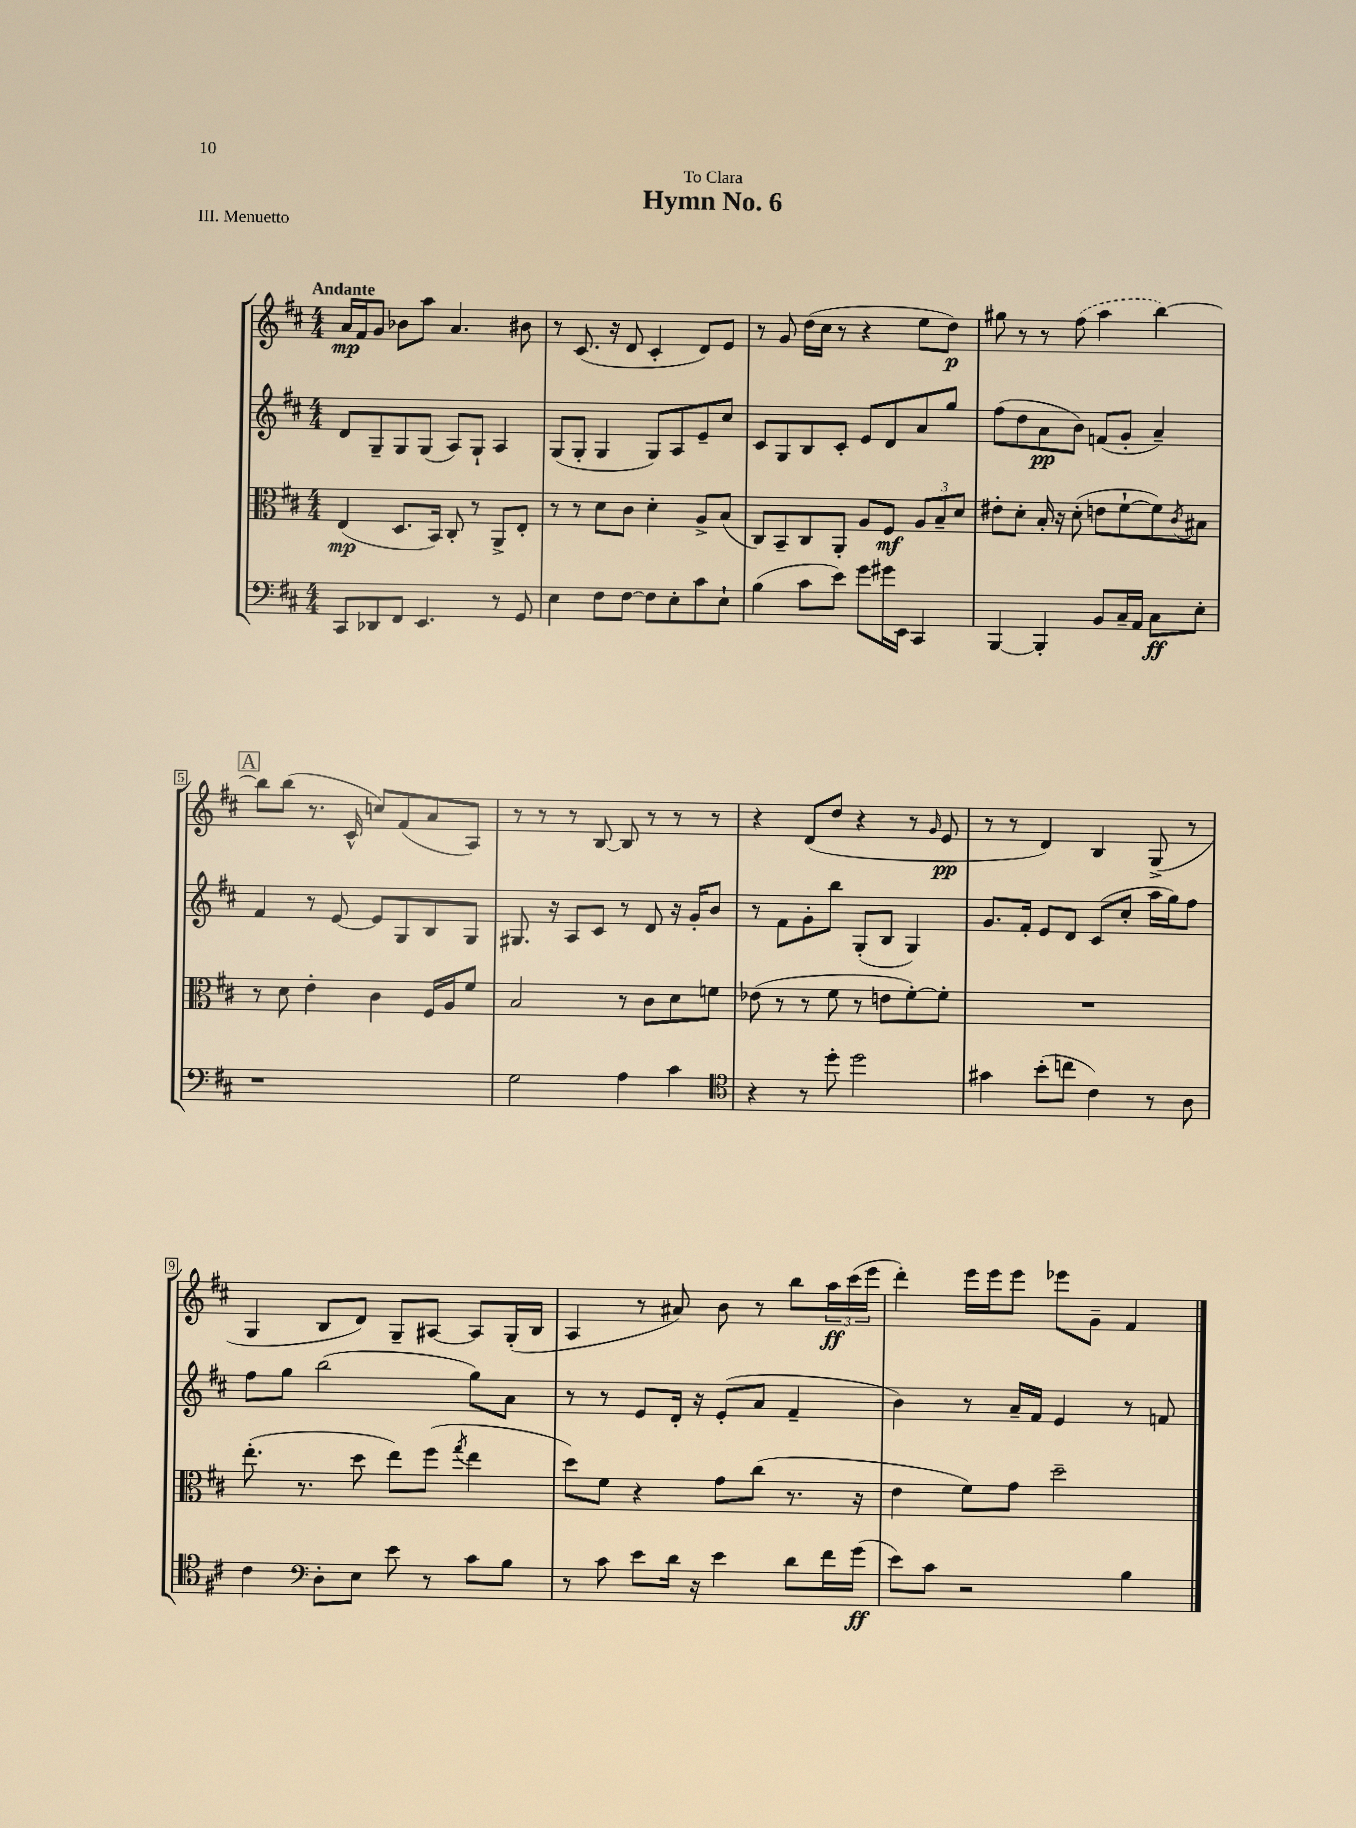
\header { title = "Hymn No. 6" dedication = "To Clara" piece = "III. Menuetto" }
<<
\new StaffGroup <<
\new Staff = "s0" {
    \clef treble \key d \major \numericTimeSignature \time 4/4 \tempo "Andante"
    a'16\mp fis'16 g'8 bes'8 a''8 a'4. bis'8 |
    r8 cis'8.( r16 d'8 cis'4-. d'8) e'8 |
    r8 g'8 d''16( cis''16 r8 r4 e''8 d''8\p) |
    gis''8 r8 r8 \once \slurDashed fis''8( a''4 b''4~) |
    \mark \markup { \box "A" } b''8 b''8( r8. cis'16-^ c''8) fis'8( a'8 a8) |
    r8 r8 r8 b8~ b8 r8 r8 r8 |
    r4 d'8( d''8 r4 r8 \grace { g'16 } e'8\pp |
    r8 r8 d'4) b4 g8->( r8 |
    g4 b8 d'8) g8-- ais8~ ais8 g16-.( b16 |
    a4 r8 ais'8) b'8 r8 b''8 \tuplet 3/2 { a''16\ff cis'''16( e'''16 } |
    d'''4-.) e'''16 e'''16 e'''8 ees'''8 g'8-- fis'4 \bar "|." |
}
\new Staff = "s1" {
    \clef treble \key d \major \numericTimeSignature \time 4/4
    d'8 g8-- g8 g8( a8) g8-! a4 |
    g8( g8-. g4 g8) a8 e'8-- cis''8 |
    cis'8 g8 b8 cis'8-. e'8 d'8 a'8 g''8 |
    fis''8( d''8 a'8\pp b'8) f'8( g'8-. a'4--) |
    \mark \markup { \box "A" } fis'4 r8 e'8~ e'8 g8 b8 g8 |
    gis8. r16 a8 cis'8 r8 d'8 r16 g'16-. b'8 |
    r8 fis'8 g'8-. b''8 g8-.( b8 g4) |
    g'8. fis'16-. e'8 d'8 cis'8( cis''8-. a''16 g''16) fis''8 |
    fis''8 g''8 b''2( g''8) a'8 |
    r8 r8 e'8 d'16-. r16 e'8-.( a'8 fis'4-- |
    b'4) r8 a'16-- fis'16 e'4 r8 f'8 \bar "|." |
}
\new Staff = "s2" {
    \clef alto \key d \major \numericTimeSignature \time 4/4
    e4\mp( d8. b,16) cis8-. r8 a,8-> e8-. |
    r8 r8 d'8 cis'8 d'4-. a8-> b8( |
    cis8) b,8-- cis8 a,8-. a8 fis8\mf \tuplet 3/2 { a8 b8-- d'8 } |
    eis'8-. d'8-. b16-. r16 d'8-.( e'8 fis'8~-! fis'8) \acciaccatura { cis'8 } bis8 |
    \mark \markup { \box "A" } r8 d'8 e'4-. cis'4 fis16 a16 fis'8 |
    b2 r8 cis'8 d'8 f'8 |
    ees'8( r8 r8 fis'8 r8 e'8 fis'8~-.) fis'8-. |
    R1 |
    e''8.-.( r8. d''8 e''8) fis''8( \acciaccatura { g''8 } e''4 |
    d''8) fis'8 r4 g'8 cis''8( r8. r16 |
    e'4 fis'8) g'8 d''2-- \bar "|." |
}
\new Staff = "s3" {
    \clef bass \key d \major \numericTimeSignature \time 4/4
    cis,8 des,8 fis,8 e,4. r8 g,8 |
    e4 fis8 fis8~ fis8 e8-. cis'8 e8-! |
    b4( cis'8 e'8) g'8 gis'16 e,16 cis,4 |
    b,,4~ b,,4-. b,8 cis16-- a,16 cis8\ff e8-. |
    \mark \markup { \box "A" } r1 |
    g2 a4 cis'4 |
    \clef tenor r4 r8 d''8-. d''2 |
    gis'4 b'8-.( c''8 cis'4) r8 a8 |
    cis'4 \clef bass d8-. e8 e'8 r8 cis'8 b8 |
    r8 cis'8 e'8 d'16 r16 e'4 d'8 fis'16 g'16\ff( |
    e'8) cis'8 r2 b4 \bar "|." |
}
>>
>>
\layout { \context { \Score \override BarNumber.stencil = #(make-stencil-boxer 0.1 0.3 ly:text-interface::print) } }
